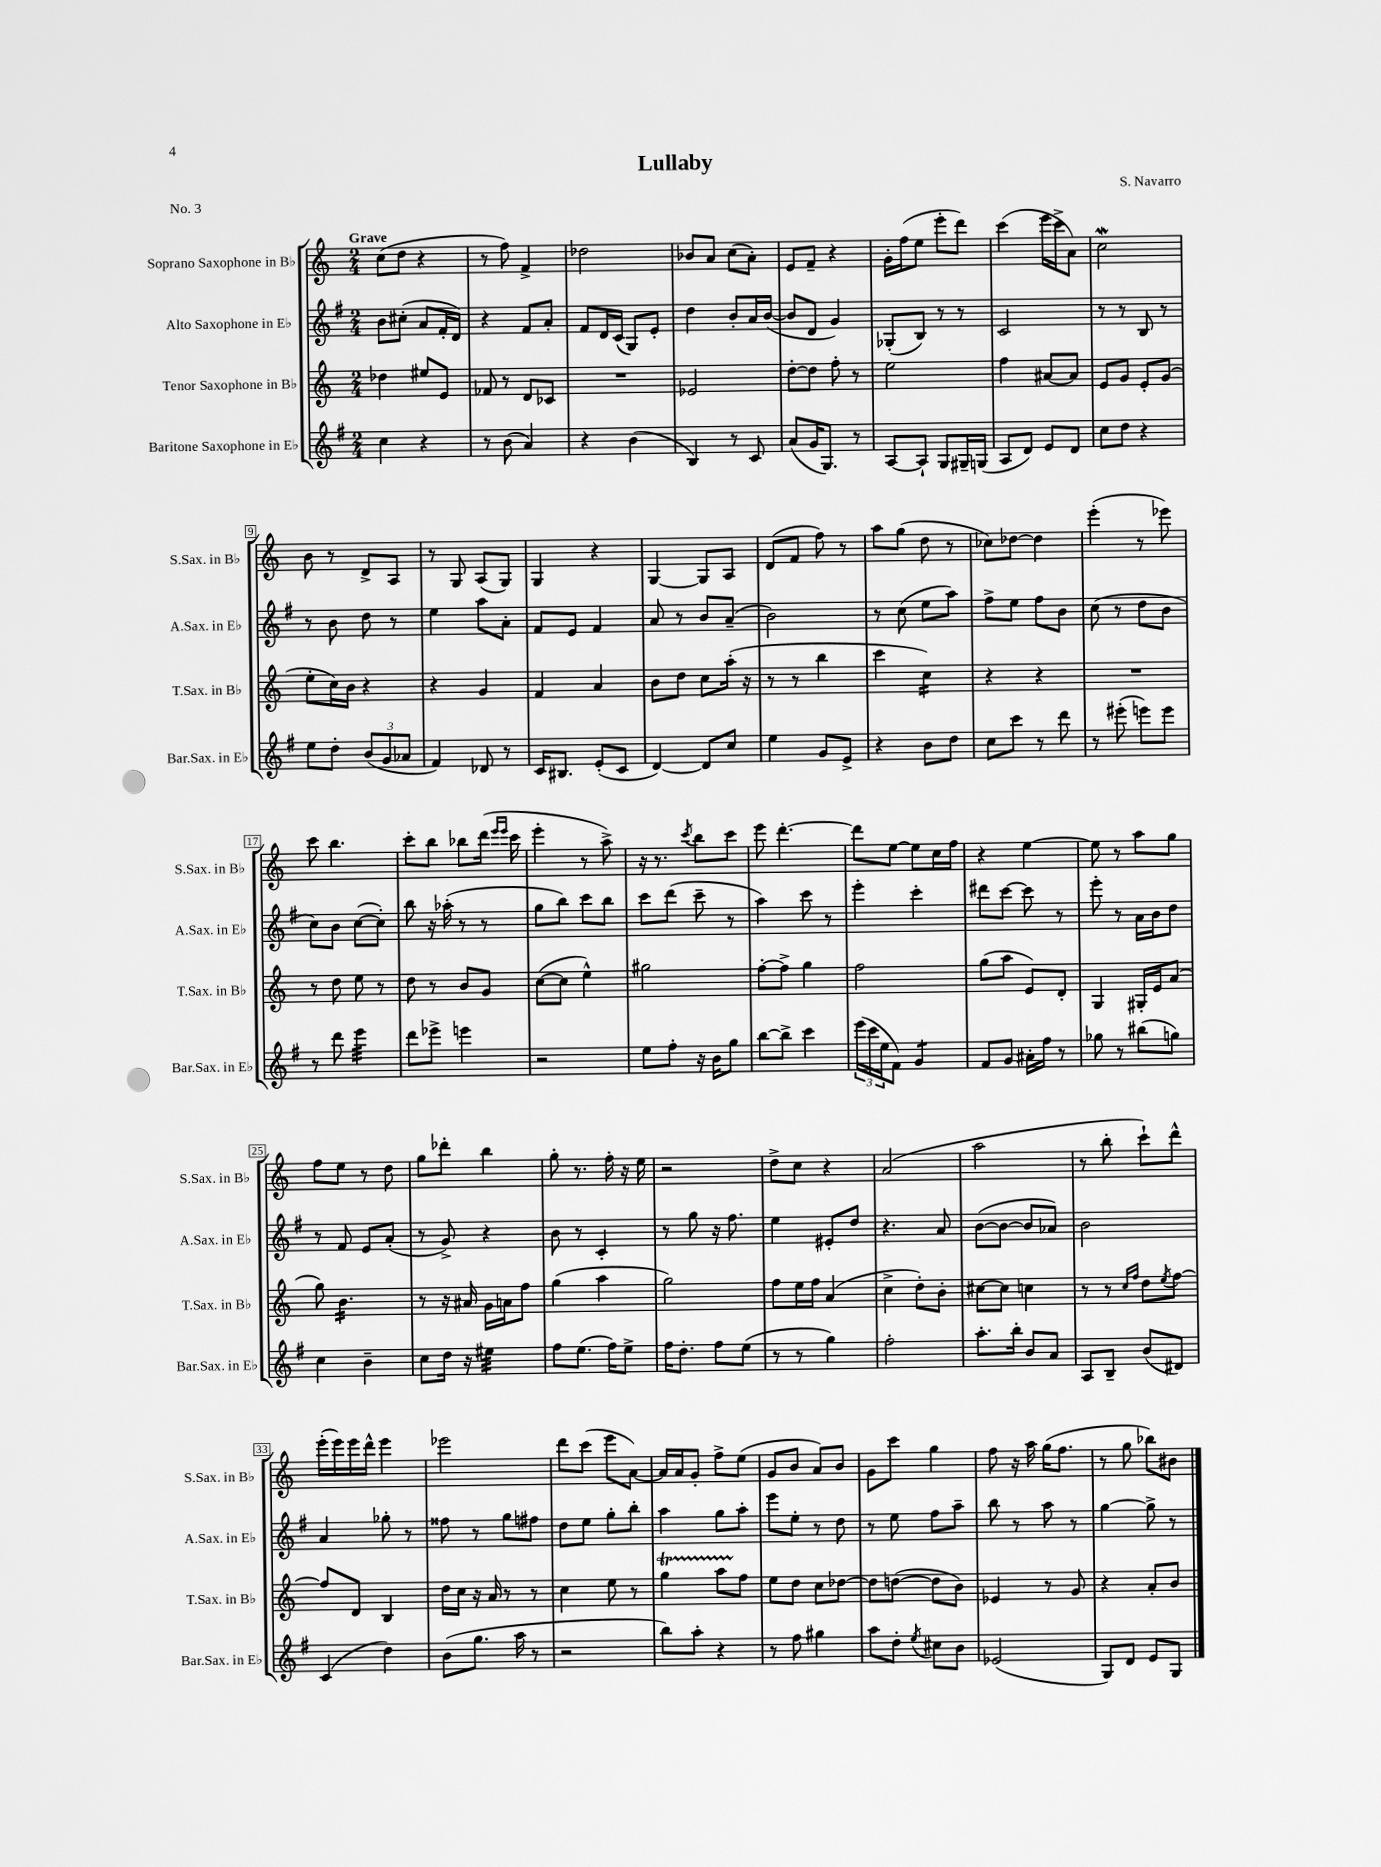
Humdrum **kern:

**kern	**kern	**kern	**kern
*staff4	*staff3	*staff2	*staff1
*clefG2	*clefG2	*clefG2	*clefG2
*k[f#]	*k[]	*k[f#]	*k[]
*M2/4	*M2/4	*M2/4	*M2/4
4cc	4dd-	8b	(8cc
.	.	(8cc#'	8dd
4r	8ee#	8a	4r
.	8e	16f#'	.
.	.	16d)	.
=	=	=	=
8r	8f-	4r	8r
(8b	8r	.	8ff)
4a)	8d	8f#	4f^
.	8c-	8a'	.
=	=	=	=
4r	2r	8f#	2dd-
.	.	16d	.
.	.	(16c	.
(4b	.	8G)	.
.	.	8e'	.
=	=	=	=
4B)	2e-	4dd	8b-
.	.	.	8a
8r	.	8b'	(8cc
8c	.	16a	8a')
.	.	([16b	.
=	=	=	=
(8a	[8dd'	8b]	8e
16g	8dd]	8d	8f~
8.G)	.	.	.
.	8ff'	4g)	4r
8r	8r	.	.
=	=	=	=
[8A	2ee	(8G-'	16g'
.	.	.	(16ff
8A`]	.	8B)	8ee
8G	.	8r	8eee'
16G#~	.	8r	8ddd)
(16G	.	.	.
=	=	=	=
8A	4ff	2c	(4ccc
8d)	.	.	.
8e	[8a#	.	16eee
.	.	.	16ccc^
8d	8a#]	.	8a)
=	=	=	=
8cc	8e	8r	2cc
8dd	8g	8r	.
4r	8e'	8B	.
.	(8g	8r	.
=	=	=	=
8ee	8ee'	8r	8b
8dd'	16cc)	8b	8r
.	16b	.	.
(12b	4r	8dd	8d^
12g	.	.	.
.	.	8r	8A
12a-	.	.	.
=	=	=	=
4f#)	4r	4ee	8r
.	.	.	8G
8d-	4g	8aa	(8A
8r	.	8a'	8G)
=	=	=	=
16c	4f	8f#	4G
8.B#	.	.	.
.	.	8e	.
(8e'	4a	4f#	4r
8c	.	.	.
=	=	=	=
[4d)	8b	8a	[4G
.	8dd	8r	.
8d]	8cc	8b	8G]
8cc	(16aa'	(8a~	8A
.	16r	.	.
=	=	=	=
4ee	8r	2b)	(8d
.	8r	.	8f
8g	4bb	.	8ff)
8e^	.	.	8r
=	=	=	=
4r	4ccc	8r	8aa
.	.	(8cc	(8gg
8b	4cc)	8ee	8dd
8dd	.	8aa)	8r
=	=	=	=
8cc	4r	8ff#^	8cc-)
8ccc	.	8ee	[8dd-
8r	4r	8ff#	4dd-]
8ddd	.	8b	.
=	=	=	=
8r	2r	(8cc	(4eee'
(8eee#'	.	8r	.
8eee)	.	8dd	8r
8eee	.	8b	8eee-)
=	=	=	=
8r	8r	8cc)	8ccc
8ddd	8dd	8b	4.bb
4eee	8ee	([8cc	.
.	8r	8cc'])	.
=	=	=	=
8ddd	8dd	8bb	8ccc'
8eee-^	8r	16r	8bb
.	.	(16aa-'	.
4eee	8b	8r	8bb-
.	8g	8r	(16ddd
.	.	.	16qqeee
.	.	.	16qqeee
.	.	.	16ccc
=	=	=	=
2r	([8cc	8gg	4eee'
.	8cc]	8bb)	.
.	4ee^^)	8ccc	8r
.	.	8bb	8aa^)
=	=	=	=
8ee	2gg#	8ccc	16r
.	.	.	8.r
8ff#'	.	(8ddd	.
.	.	.	8qccc
16r	.	8ccc~	8bb
16b	.	.	.
8gg	.	8r	8ccc
=	=	=	=
[8bb	[8ff'	4aa)	8eee
8bb^]	8ff^]	.	[4.ddd'
4ccc	4gg	8ccc	.
.	.	8r	.
=	=	=	=
(24eee	2ff	4eee'	8ddd]
24ccc	.	.	.
24ee	.	.	.
8f#)	.	.	[8ee
4g	.	4ccc'	8ee]
.	.	.	16cc
.	.	.	16ff
=	=	=	=
8f#	(8gg	8ddd#	4r
8g	8aa	[8ccc	.
16a#'	8e)	8ccc]	[4ee
16ff#	.	.	.
8r	8d'	8r	.
=	=	=	=
8gg-	4G	8eee'	8ee]
8r	.	8r	8r
(8bb#	16G#'	16a	8aa
.	16e	16b	.
8gg)	(8a	8dd	8gg
=	=	=	=
4cc	8gg)	8r	8ff
.	4.b	8f#	8ee
4b~	.	8e	8r
.	.	(8a'	8dd
=	=	=	=
8cc	8r	8r	8gg
16dd	16r	8g^)	8ddd-'
16r	16a#	.	.
4ee#	16g	4r	4bb
.	16a	.	.
.	8ff	.	.
=	=	=	=
8ff#	(4gg	8b	8gg'
(8.ee	.	8r	8.r
.	4aa	4c'	.
16ff#)	.	.	16ff'
8ee^	.	.	16r
.	.	.	16ee
=	=	=	=
16ff#	2gg)	8r	2r
8.dd'	.	.	.
.	.	8gg	.
8ff#	.	16r	.
.	.	8.ff#	.
(8ee	.	.	.
=	=	=	=
8r	8ff	4ee	8dd^
8r	16ee	.	8cc
.	16ff	.	.
4gg)	(4a	8e#'	4r
.	.	8dd	.
=	=	=	=
2ff#'	4cc^	4.r	(2a
.	8dd')	.	.
.	8b'	8a	.
=	=	=	=
8.aa'	[8cc#	([8b	2aa
.	8cc#]	8b_	.
16bb'	.	.	.
8b	4cc	8b]	.
8a	.	8a-)	.
=	=	=	=
8A	8r	2b	8r
8B~	8r	.	8bb'
.	16qqcc	.	.
.	16qqff	.	.
(8b	8dd	.	8ccc`)
.	8qee	.	.
8d#)	[8ff	.	8ddd^^
=	=	=	=
(4c	8ff]	4a	(16eee'
.	.	.	16eee)
.	8d	.	16eee
.	.	.	16ddd^^
4dd)	4B	8gg-'	4eee
.	.	8r	.
=	=	=	=
(8b	16dd	8ff##	2eee-
.	16cc	.	.
8.gg	16r	8r	.
.	16a	.	.
.	8r	8gg	.
16aa	.	.	.
8r	8r	8ff#	.
=	=	=	=
2r	4cc	8dd	8ddd
.	.	8ee	(8ccc
.	8ee	8gg'	8eee
.	8r	8bb'	[8a)
=	=	=	=
8bb)	4gg	4aa	16a]
.	.	.	16a
8aa'	.	.	8g'
4r	8aa	8gg	8ff^
.	8ff	8aa'	(8ee
=	=	=	=
8r	8ee	8eee	8g
8ff#	8dd	8ee'	8b
4gg#	8cc	8r	8a)
.	[8dd-	8dd	8b
=	=	=	=
8aa	8dd-]	8r	8g
8dd'	([8dd	8ee	8ccc
8qee	.	.	.
8cc#	8dd]	8ff#	4gg
8b	8b)	8aa~	.
=	=	=	=
(2e-	4e-	8bb	8ff
.	.	8r	16r
.	.	.	16aa
.	8r	8aa	(16gg
.	.	.	8.ff
.	8g	8r	.
=	=	=	=
8G)	4r	[4gg	8r
8d	.	.	8gg
8e	8a'	8gg^]	8bb-)
8G	8b	8r	8b#
==	==	==	==
*-	*-	*-	*-
